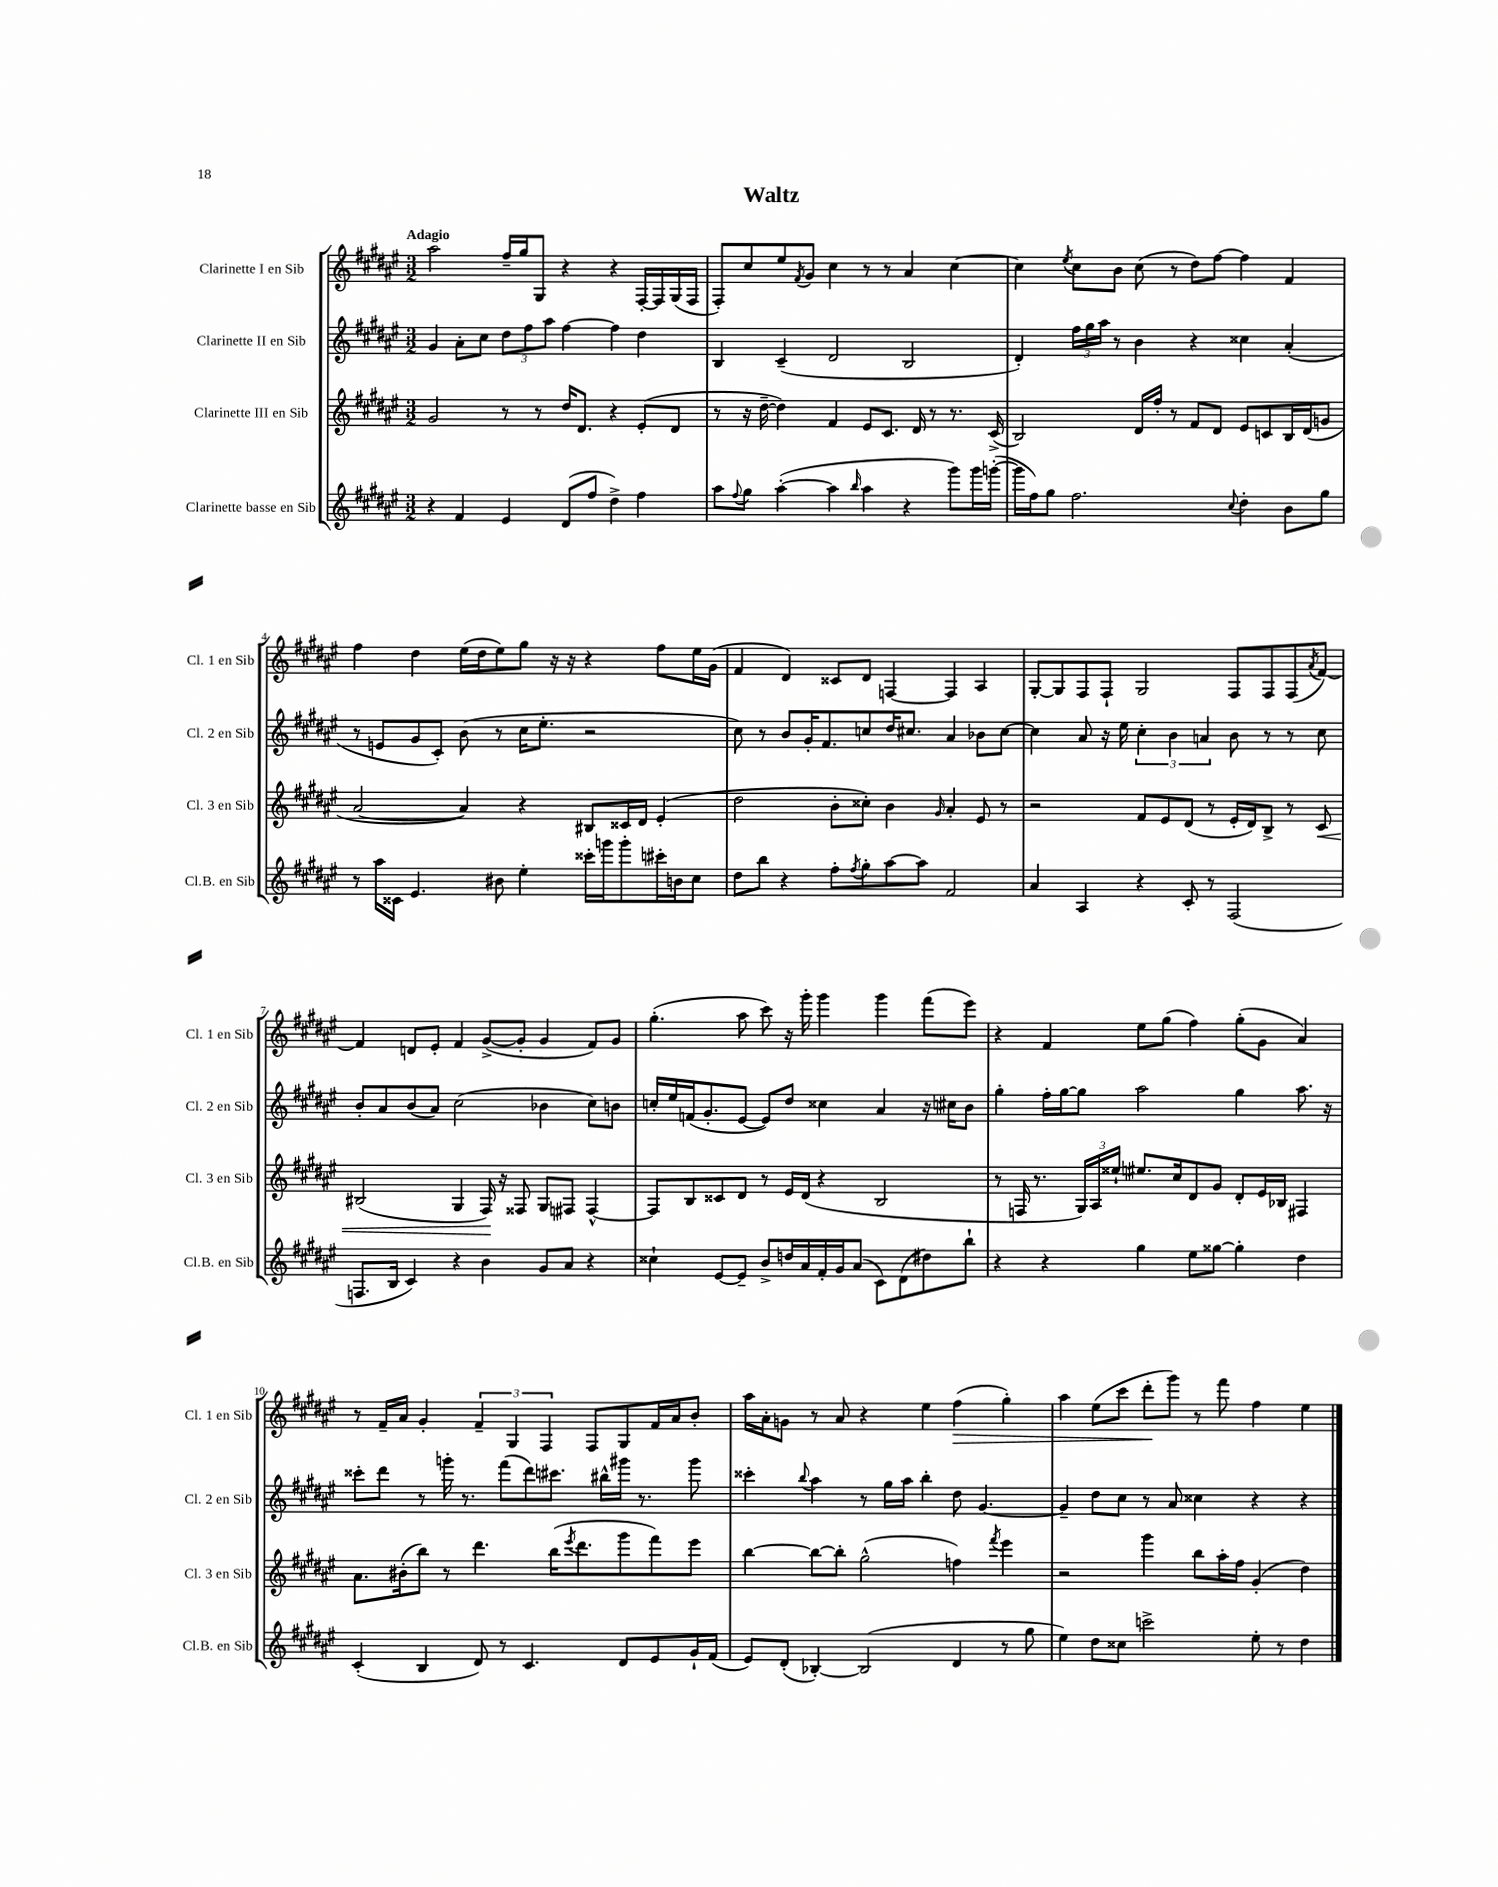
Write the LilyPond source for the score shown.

\header { title = "Waltz" }
<<
\new StaffGroup <<
\new Staff = "s0" \with { instrumentName = "Clarinette I en Sib" shortInstrumentName = "Cl. 1 en Sib" } {
    \clef treble \key fis \major \numericTimeSignature \time 3/2 \tempo "Adagio"
    ais''2 fis''16-- gis''16 gis8 r4 r4 fis16~-. fis16 gis16( fis16 |
    fis8-.) cis''8 eis''8 \acciaccatura { fis'8 } gis'8 cis''4 r8 r8 ais'4 cis''4~ |
    cis''4 \acciaccatura { eis''8 } cis''8 b'8 cis''8( r8 dis''8) fis''8~ fis''4 fis'4 |
    fis''4 dis''4 eis''16( dis''16 eis''8) gis''8 r16 r16 r4 fis''8 eis''16 gis'16( |
    fis'4 dis'4) cisis'8 dis'8 f4~ f4 ais4 |
    gis8~-. gis8 fis8 fis8-! gis2 fis8 fis8 fis8( \acciaccatura { ais'8 } fis'8~) |
    fis'4 d'8 eis'8-. fis'4 gis'8~->( gis'8-. gis'4 fis'8) gis'8 |
    gis''4.-.( ais''8 cis'''8) r16 gis'''16-. gis'''4 gis'''4 fis'''8( eis'''8) |
    r4 fis'4 eis''8 gis''8( fis''4) gis''8-.( gis'8 ais'4) |
    r8 fis'16-- ais'16 gis'4-. \tuplet 3/2 { fis'4-- gis4 fis4 } fis8 gis8 fis'16 ais'16 b'8-. |
    ais''16 ais'16-. g'8 r8 ais'8 r4 eis''4 fis''4\>( gis''4-.) |
    ais''4 eis''8( cis'''8 dis'''8-.\! gis'''8) r8 fis'''8 fis''4 eis''4 \bar "|." |
}
\new Staff = "s1" \with { instrumentName = "Clarinette II en Sib" shortInstrumentName = "Cl. 2 en Sib" } {
    \clef treble \key fis \major \numericTimeSignature \time 3/2
    gis'4 ais'8-. cis''8 \tuplet 3/2 { dis''8 fis''8 ais''8 } fis''4~ fis''4 dis''4 |
    b4 cis'4--( dis'2 b2 |
    dis'4-.) \tuplet 3/2 { fis''16 gis''16 ais''16 } r8 b'4 r4 cisis''4 ais'4-.( |
    r8 e'8 gis'8 cis'8-.) b'8( r8 cis''16 eis''8.-. r2 |
    cis''8) r8 b'8 gis'16-. fis'8. c''8 dis''16 cis''8. ais'4 bes'8 cis''8~ |
    cis''4 ais'8 r16 eis''16 \tuplet 3/2 { cis''4-. b'4 a'4 } b'8 r8 r8 cis''8 |
    b'8-. ais'8 b'8( ais'8) cis''2( bes'4 cis''8) b'8 |
    c''16-. eis''16 f'16( gis'8.-. eis'8~ eis'8) dis''8 cisis''4 ais'4 r16 cis''16 b'8 |
    gis''4-. fis''16-. gis''16~ gis''8 ais''2 gis''4 ais''8. r16 |
    cisis'''8-. dis'''8 r8 g'''16-. r8. fis'''8( dis'''8) cis'''8. bis''16-^ gis'''16 r8. gis'''8 |
    cisis'''4-. \appoggiatura { b''8 } ais''4 r8 gis''16 ais''16 b''4-. dis''8 gis'4.~ |
    gis'4-- dis''8 cis''8 r8 ais'8 cisis''4 r4 r4 \bar "|." |
}
\new Staff = "s2" \with { instrumentName = "Clarinette III en Sib" shortInstrumentName = "Cl. 3 en Sib" } {
    \clef treble \key fis \major \numericTimeSignature \time 3/2
    gis'2 r8 r8 dis''16 dis'8. r4 eis'8-.( dis'8 |
    r8 r16 dis''16~-- dis''4) fis'4 eis'8 cis'8. dis'16 r8 r8. cis'16->( |
    b2) dis'16 fis''16-. r8 fis'8 dis'8 eis'8 c'8 b16 dis'16( g'8 |
    ais'2~ ais'4) r4 bis8 cisis'16 dis'16 eis'4-.( |
    dis''2 b'8-. cisis''8-.) b'4 \grace { gis'16 } ais'4-. eis'8 r8 |
    r2 fis'8 eis'8 dis'8( r8 eis'16-. dis'16) b8-> r8 cis'8\< |
    bis2( gis4 fis16\!) r16 fisis8 gis8 fis8 fis4~-^ |
    fis8 b8 cisis'8 dis'8 r8 eis'16 dis'16( r4 b2 |
    r8 f16 r8. \tuplet 3/2 { gis16) ais16 eisis''16-! } eis''8. cis''16 dis'8 gis'8 dis'8-. eis'16 bes16 fis4 |
    ais'8. bis'16-.( b''8) r8 dis'''4. b''16( \acciaccatura { eis'''8 } dis'''8. gis'''8 fis'''8) eis'''8 |
    b''4~ b''8~ b''8-. gis''2-^( f''4) \acciaccatura { fis'''8 } eis'''4 |
    r2 gis'''4 b''8 ais''16-. fis''16 gis'4-.( dis''4) \bar "|." |
}
\new Staff = "s3" \with { instrumentName = "Clarinette basse en Sib" shortInstrumentName = "Cl.B. en Sib" } {
    \clef treble \key fis \major \numericTimeSignature \time 3/2
    r4 fis'4 eis'4 dis'8( fis''8 dis''4->) fis''4 |
    ais''8 \appoggiatura { fis''8 } gis''8 ais''4~-.( ais''4 \grace { b''16 } ais''4 r4 gis'''8) gis'''16 g'''16~-.( |
    g'''16 fis''16) gis''8 fis''2. \appoggiatura { cis''8 } dis''4-. b'8 gis''8 |
    r8 ais''16 cisis'16 eis'4. bis'8 eis''4-. cisis'''16-. g'''16 g'''8-. cis'''16-. b'16 cis''8 |
    dis''8 b''8 r4 fis''8-. \acciaccatura { fis''8 } gis''8-. ais''8~ ais''8 fis'2 |
    ais'4 ais4 r4 cis'8-. r8 fis2( |
    f8. b16 cis'4) r4 b'4 gis'8 ais'8 r4 |
    cisis''4-! eis'8~ eis'8-- b'8-> d''16 ais'16 fis'16-. gis'16 ais'8( cis'8) dis'8( dis''8) b''8-! |
    r4 r4 gis''4 eis''8 gisis''8~ gisis''4-. dis''4 |
    cis'4-.( b4 dis'8) r8 cis'4. dis'8 eis'8 gis'16-! fis'16( |
    eis'8) dis'8-.( bes4~-.) bes2( dis'4 r8 gis''8 |
    eis''4) dis''8 cisis''8 c'''2-> eis''8-. r8 dis''4 \bar "|." |
}
>>
>>
